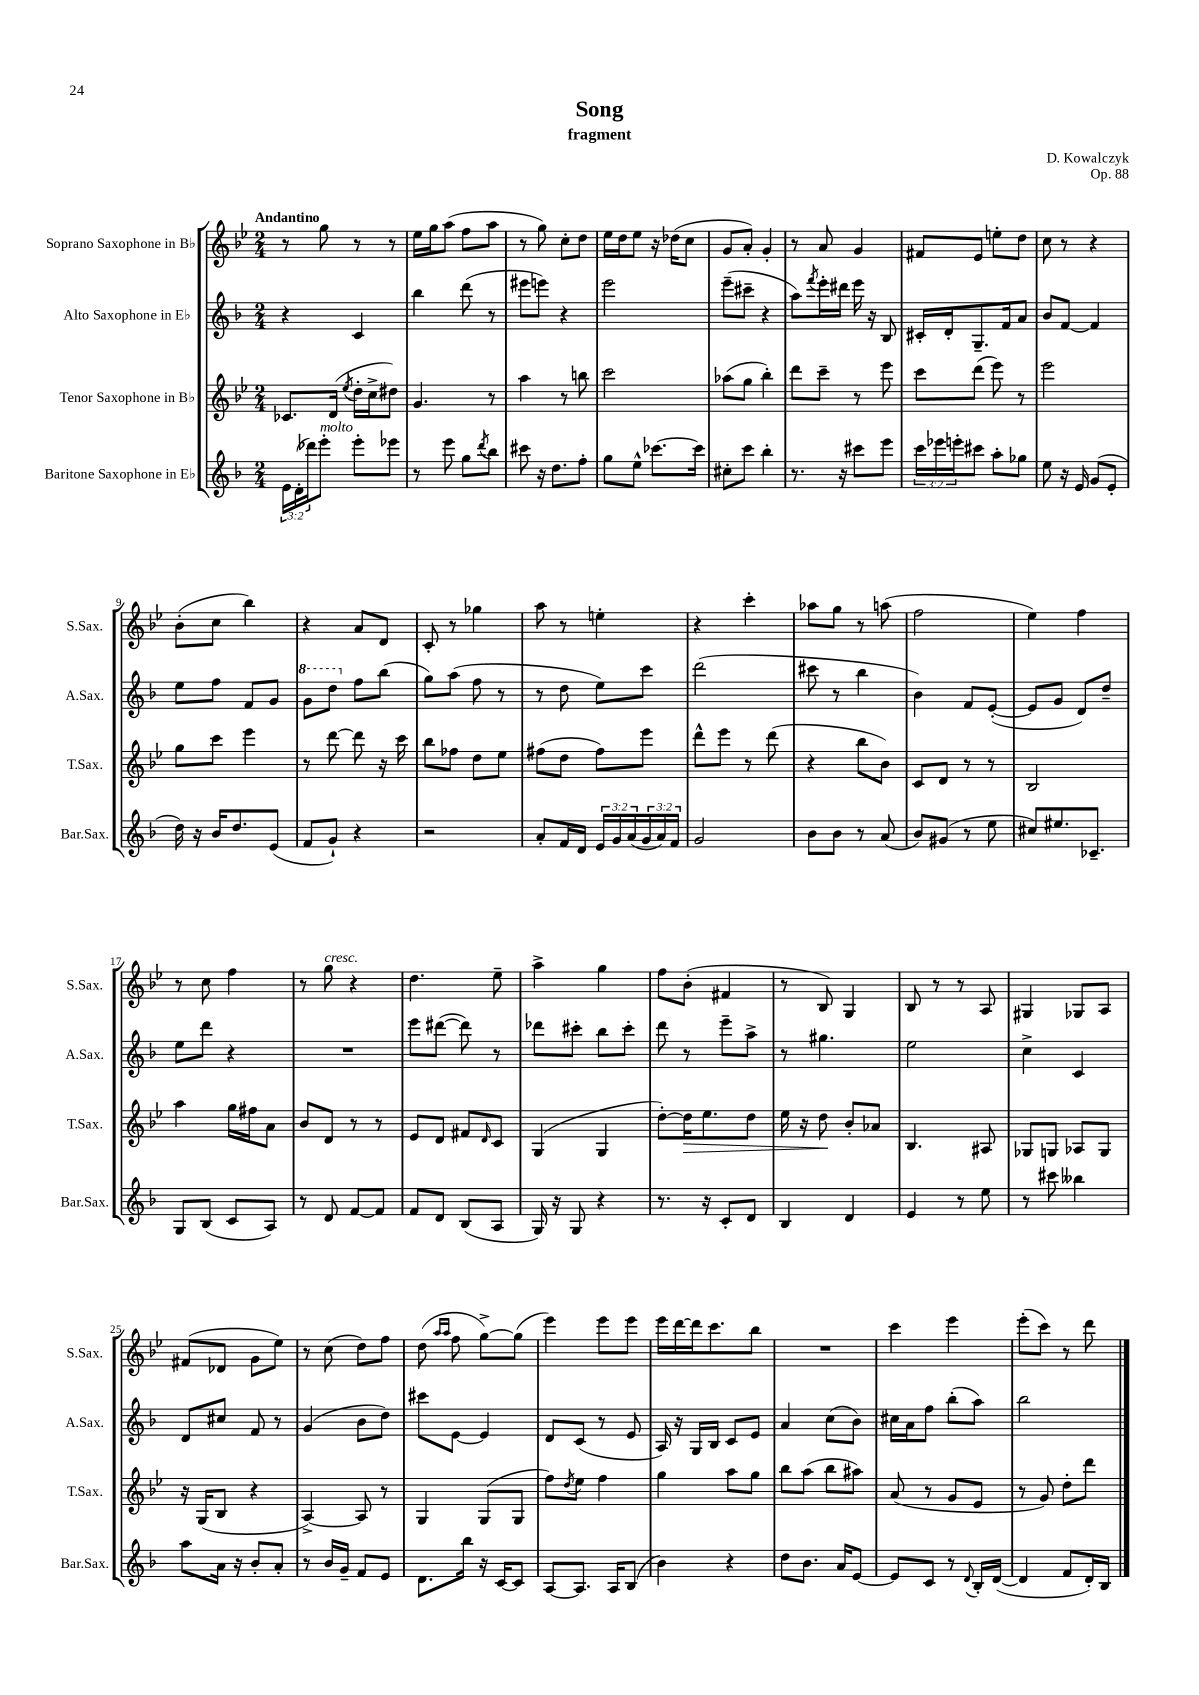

**kern	**kern	**kern	**kern
*staff4	*staff3	*staff2	*staff1
*clefG2	*clefG2	*clefG2	*clefG2
*k[b-]	*k[b-e-]	*k[b-]	*k[b-e-]
*M2/4	*M2/4	*M2/4	*M2/4
24e	8.c-	4r	8r
(24d'	.	.	.
24ddd-)	.	.	.
8eee'	.	.	8gg
.	(16d	.	.
.	8qee-	.	.
8eee'	16dd'	4c	8r
.	16cc^	.	.
8eee-	8dd#)	.	8r
=	=	=	=
8r	4.g	4bb-	16ee-
.	.	.	16gg
8eee	.	.	(8aa
8gg	.	(8ddd	8ff
8qddd	.	.	.
8bb-	8r	8r	8aa
=	=	=	=
8ccc#	4aa	8eee#	8r
16r	.	8eee)	8gg)
8.dd	.	.	.
.	8r	4r	8cc'
8ff'	8bb	.	8dd
=	=	=	=
8gg	2ccc	2eee	16ee-
.	.	.	16dd
8ee^^	.	.	8ee-
[8.ccc-	.	.	16r
.	.	.	(16dd-
.	.	.	8cc
16ccc-]	.	.	.
=	=	=	=
8cc#'	(8aa-	(8eee~	8g
8ccc	8gg	8ccc#~	8a')
4bb-'	4bb-')	4r	4g'
=	=	=	=
8.r	8ddd	8aa)	8r
.	.	8qfff	.
.	8ccc~	16eee'	8a
16r	.	16ddd#	.
8ccc#	8r	16eee	4g
.	.	16r	.
8eee	8eee-	8B-	.
=	=	=	=
24ccc	8ccc	16c#'	8f#
24eee-	.	.	.
.	.	16d'	.
24eee'	.	.	.
8ccc#	(8ddd	8.G~	8e-
8aa'	8eee-)	.	8ee'
.	.	16f	.
8gg-	8r	8a	8dd
=	=	=	=
8ee	2eee-	8b-	8cc
16r	.	[8f	8r
16e	.	.	.
(8g	.	4f]	4r
8e'	.	.	.
=	=	=	=
16dd)	8gg	8ee	(8b-'
16r	.	.	.
16b-	8ccc	8ff	8cc
8.dd	.	.	.
.	4eee-	8f	4bb-)
(8e	.	8g	.
=	=	=	=
8f	8r	8gg	4r
8g`)	[8ddd	8ddd	.
4r	8ddd]	8ff	8a
.	16r	(8bb-	8d
.	16ccc	.	.
=	=	=	=
2r	8bb-	8gg)	8c'
.	8ff-	(8aa	8r
.	8dd	8ff	4gg-
.	8ee-	8r	.
=	=	=	=
8a'	(8ff#	8r	8aa
16f	8dd	8dd	8r
16d	.	.	.
24e	8ff#)	8ee)	4ee'
24g	.	.	.
(24a	.	.	.
24g	8eee-	8ccc	.
24a)	.	.	.
24f	.	.	.
=	=	=	=
2g	8ddd^^	(2ddd	4r
.	8eee-	.	.
.	8r	.	4ccc'
.	(8ddd	.	.
=	=	=	=
8b-	4r	8ccc#	8aa-
8b-	.	8r	8gg
8r	8bb-	4bb-	8r
(8a	8b-)	.	(8aa
=	=	=	=
8b-)	8c	4b-)	2ff
(8g#	8d	.	.
8r	8r	8f	.
8ee	8r	([8e'	.
=	=	=	=
8cc#)	2B-	8e]	4ee-)
8.ee#	.	8g	.
.	.	8d)	4ff
8.c-~	.	.	.
.	.	8dd~	.
=	=	=	=
8G	4aa	8ee	8r
(8B-	.	8ddd	8cc
8c	16gg	4r	4ff
.	16ff#	.	.
8A)	8a	.	.
=	=	=	=
8r	8b-	2r	8r
8d	8d	.	8gg
[8f	8r	.	4r
8f]	8r	.	.
=	=	=	=
8f	8e-	8eee	4.dd
8d	8d	([8ddd#	.
(8B-	8f#	8ddd#])	.
.	16qqd	.	.
8A	8c	8r	8ee-~
=	=	=	=
16G)	(4G	8ddd-	4aa^
16r	.	.	.
8G	.	8ccc#'	.
4r	4G	8bb-	4gg
.	.	8ccc#'	.
=	=	=	=
8.r	[8dd')	8ddd	8ff
.	16dd]	8r	(8b-'
16r	8.ee-	.	.
8c'	.	8eee~	4f#
8d	8dd	8aa^	.
=	=	=	=
4B-	16ee-	8r	8r
.	16r	.	.
.	8dd	4.gg#	8B-)
4d	8b-'	.	4G
.	8a-	.	.
=	=	=	=
4e	4.B-	2ee	8B-
.	.	.	8r
8r	.	.	8r
8ee	8A#	.	8A
=	=	=	=
8r	8G-	4cc^	4G#
8ccc#	8G	.	.
4bb--	8A-	4c	8G-
.	8G	.	8A
=	=	=	=
8aa	16r	8d	(8f#
.	(16G	.	.
16a	8B-	8cc#	8d-
16r	.	.	.
8b-'	4r	8f	8g
8a'	.	8r	8ee-)
=	=	=	=
8r	[4A^)	(4g	8r
16b-	.	.	(8cc
16g~	.	.	.
8f	8A]	8b-	8dd)
8e	8r	8dd)	8ff
=	=	=	=
8.d	4G	8ccc#	(8dd
.	.	.	16qqaa
.	.	.	16qqaa
.	.	[8e	8ff
16bb-	.	.	.
16r	(8G	4e]	[8gg^)
[16c	.	.	.
8c]	8G	.	(8gg]
=	=	=	=
[8A	8ff)	8d	4eee-)
.	8qdd	.	.
8.A]	8ee-	(8c	.
.	4ff	8r	8eee-
16A	.	.	.
(8B-	.	8e	8eee-
=	=	=	=
4b-)	4gg	16A)	16eee-
.	.	16r	[16ddd
.	.	16G	16ddd]
.	.	16B-	8.ccc
4r	8aa	8c	.
.	8gg	8e	8bb-
=	=	=	=
8dd	8bb-	4a	2r
8.b-	(8aa	.	.
.	8bb-	(8cc	.
16a	.	.	.
[8e	8aa#)	8b-)	.
=	=	=	=
8e]	(8a	16cc#	4ccc
.	.	16a	.
8c	8r	8ff	.
8r	8g	(8bb-'	4eee-
8qqd	.	.	.
16B-'	8e-	8aa)	.
([16d	.	.	.
=	=	=	=
4d]	8r	2bb-	(8eee-'
.	8g)	.	8ccc)
8f	8dd'	.	8r
16d')	8ddd	.	8ddd
16B-	.	.	.
==	==	==	==
*-	*-	*-	*-
